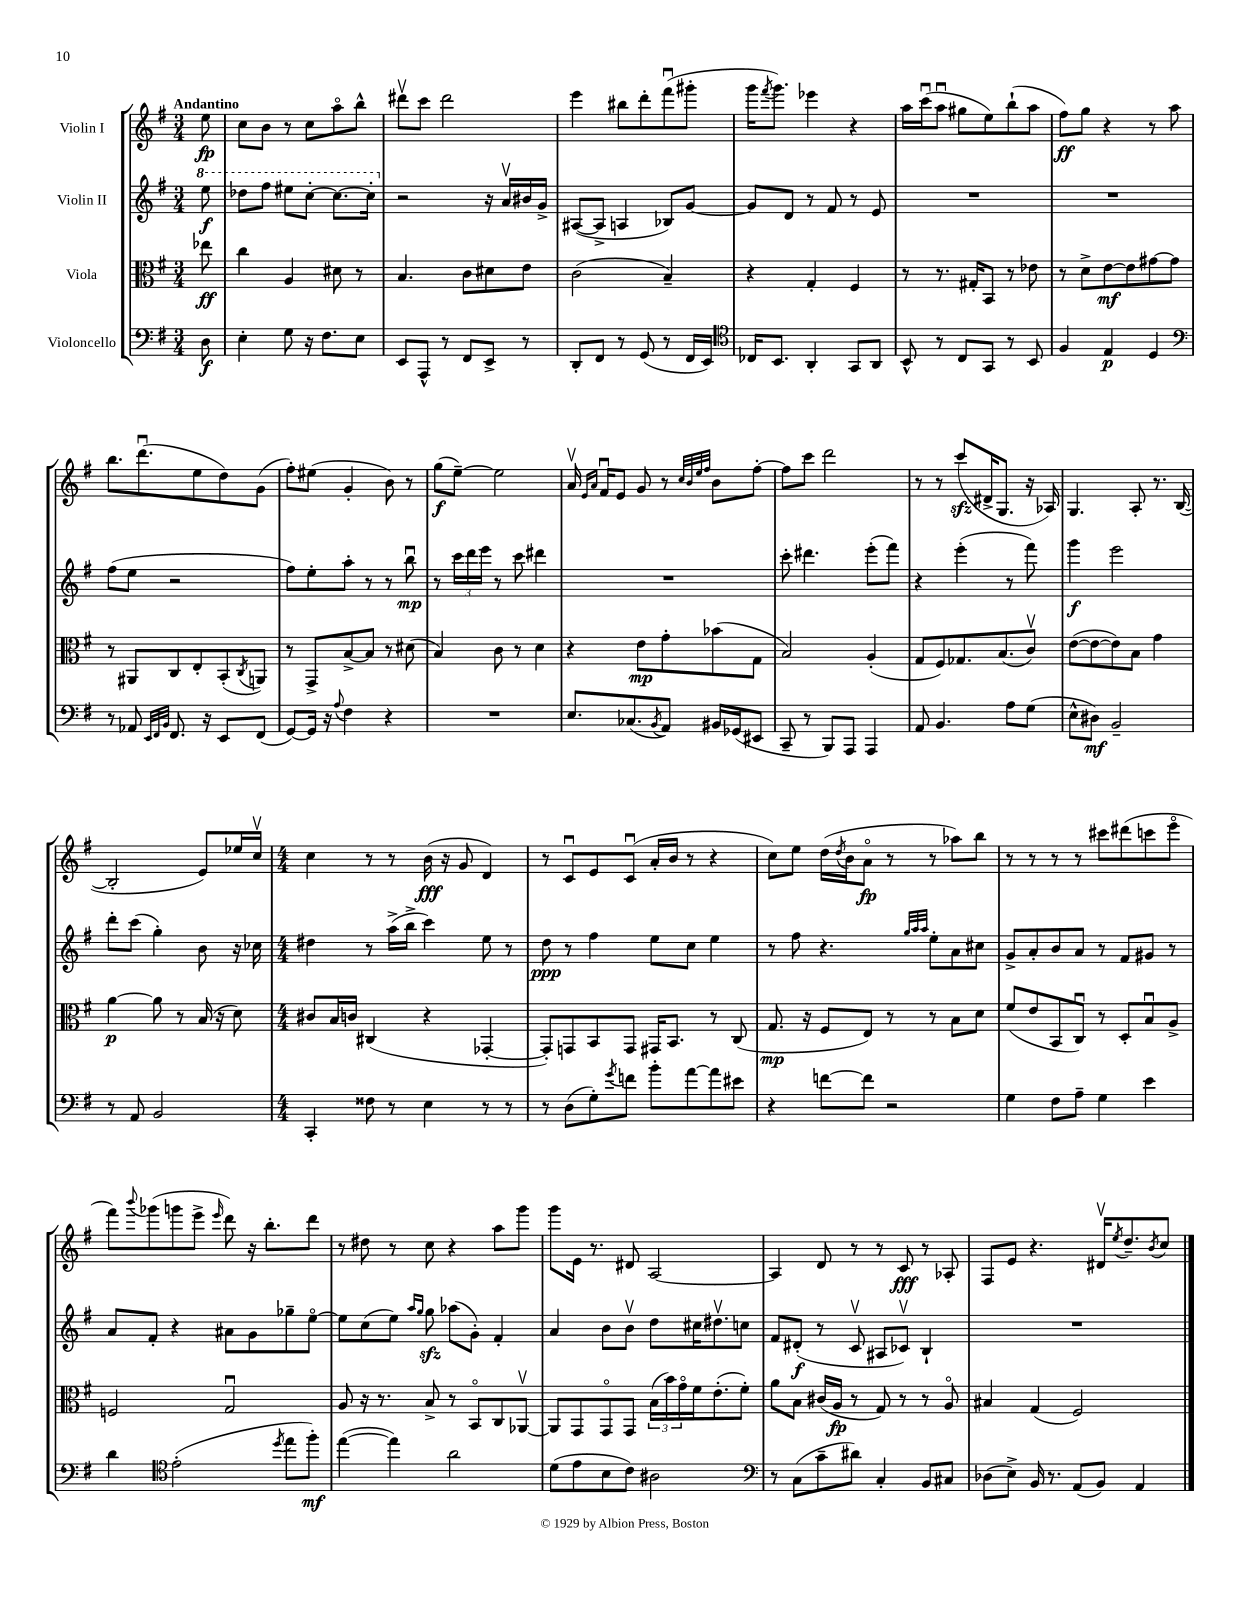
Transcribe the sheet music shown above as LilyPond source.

<<
\new StaffGroup <<
\new Staff = "s0" \with { instrumentName = "Violin I" } {
    \clef treble \key g \major \numericTimeSignature \time 3/4 \partial 8 \tempo "Andantino"
    e''8\fp |
    c''8 b'8 r8 c''8 a''8\flageolet b''8-^ |
    dis'''8\upbow c'''8 dis'''2 |
    e'''4 bis''8 d'''8-. fis'''8\downbow( gis'''8-. |
    g'''16 \acciaccatura { fis'''8 } g'''8.) ees'''4 r4 |
    a''16 c'''16\downbow( a''8\downbow gis''8 e''8) b''8-!( a''8 |
    fis''8\ff) g''8 r4 r8 a''8 |
    b''8. d'''8.\downbow( e''8 d''8) g'8( |
    fis''8-.) eis''8( g'4-. b'8) r8 |
    g''8\f( e''8~--) e''2 |
    a'16\upbow \grace { e'16 a'16 } fis'16\downbow e'8 g'8 r8 \grace { c''32 b'32 e''32 fis''32 } b'8 fis''8~-. |
    fis''8 c'''8 d'''2 |
    r8 r8 c'''8\sfz( dis'16-> g8. r16 aes16) |
    g4. a8-. r8. b16~( |
    b2-. e'8) ees''16 c''16\upbow |
    \numericTimeSignature \time 4/4 c''4 r8 r8 b'16\fff( r16 g'8 d'4) |
    r8 c'8\downbow e'8 c'8\downbow( a'16-. b'16 r8 r4 |
    c''8) e''8 d''16( \acciaccatura { d''8 } b'16 a'8\flageolet\fp r8 r8 aes''8) b''8 |
    r8 r8 r8 r8 cis'''8 dis'''8( c'''8 e'''8\flageolet |
    fis'''8) \appoggiatura { b'''8 } ges'''8( g'''8 e'''8-> \grace { e'''16 } d'''8) r16 b''8.-. d'''8 |
    r8 dis''8 r8 c''8 r4 a''8 g'''8 |
    g'''8 e'16 r8. dis'8 a2~ |
    a4 d'8 r8 r8 c'8\fff r8 aes8-. |
    fis8 e'8 r4. dis'16\upbow \acciaccatura { e''8 } d''8.-- \acciaccatura { b'8 } c''8 \bar "|." |
}
\new Staff = "s1" \with { instrumentName = "Violin II" } {
    \clef treble \key g \major \numericTimeSignature \time 3/4 \partial 8
    \ottava #1 e'''8\f |
    des'''8 fis'''8 eis'''8 c'''8~-. c'''8.~ c'''16-. \ottava #0 |
    r2 r16 a'16\upbow bis'16 g'16-> |
    ais8~( ais8-> a4 bes8) g'8~ |
    g'8 d'8 r8 fis'8 r8 e'8 |
    R2. |
    R2. |
    fis''8( e''8 r2 |
    fis''8) e''8-. a''8-. r8 r8 b''8\downbow\mp |
    r8 \tuplet 3/2 { c'''16 d'''16 e'''16 } r8 c'''8 dis'''4 |
    R2. |
    c'''8-. dis'''4. e'''8-.( fis'''8) |
    r4 e'''4-.( r8 fis'''8) |
    g'''4\f e'''2 |
    d'''8-. c'''8( g''4-.) b'8 r16 ces''16 |
    \numericTimeSignature \time 4/4 dis''4 r8 a''16->( b''16-> c'''4) e''8 r8 |
    d''8\ppp r8 fis''4 e''8 c''8 e''4 |
    r8 fis''8 r4. \grace { g''32 a''32 a''32 } e''8-. a'8 cis''8 |
    g'8-> a'8-. b'8 a'8 r8 fis'8 gis'8 r8 |
    a'8 fis'8-. r4 ais'8 g'8 ges''8-- e''8~\flageolet |
    e''8 c''8( e''8) \grace { a''16 g''16 } g''8\sfz aes''8( g'8-.) fis'4-. |
    a'4 b'8 b'8\upbow d''8 cis''16 dis''8.\upbow c''8 |
    fis'8 dis'8-.\f( r8 c'8\upbow ais8 ces'8\upbow) b4-! |
    R1 \bar "|." |
}
\new Staff = "s2" \with { instrumentName = "Viola" } {
    \clef alto \key g \major \numericTimeSignature \time 3/4 \partial 8
    ees''8\ff |
    c''4 a4 dis'8 r8 |
    b4. c'8 dis'8 e'8 |
    c'2( b4--) |
    r4 g4-. fis4 |
    r8 r8. gis16-. b,8 r8 ees'8 |
    r8 d'8-> e'8~\mf e'8 gis'8~ gis'8 |
    r8 ais,8 c8 e8-. b,8-.( \acciaccatura { c8 } a,8) |
    r8 g,8-> b8~-> b8 r8 dis'8( |
    b4) c'8 r8 d'4 |
    r4 e'8\mp g'8-. bes'8( g8 |
    b2) a4-.( |
    g8 fis8) ges8. b8.( c'8\upbow) |
    e'8~( e'8~ e'8) b8 g'4 |
    a'4~\p a'8 r8 b16( r16 d'8) |
    \numericTimeSignature \time 4/4 cis'8 b16 c'16 cis4( r4 ges,4~-. |
    ges,8-.) g,8 b,8 g,8 gis,16 b,8. r8 c8( |
    g8.\mp r16 fis8 e8) r8 r8 b8 d'8 |
    fis'8( e'8 b,8 c8\downbow) r8 d8-. b8\downbow a8-> |
    f2 g2\downbow |
    a8 r16 r8. b8-> r8 b,8\flageolet c8 aes,8~\upbow |
    aes,8 g,8 g,8\flageolet g,8 \tuplet 3/2 { b16( b'16) g'16\flageolet } fis'16 e'8.-.( fis'8-.) |
    a'8 b8 cis'16( a16\fp r8 g8) r8 r8 a8\flageolet |
    bis4 g4( fis2) \bar "|." |
}
\new Staff = "s3" \with { instrumentName = "Violoncello" } {
    \clef bass \key g \major \numericTimeSignature \time 3/4 \partial 8
    d8\f |
    e4-. g8 r16 fis8. e8 |
    e,8 a,,8-^ r8 fis,8 e,8-> r8 |
    d,8-. fis,8 r8 g,8( r8 fis,16 e,16) |
    \clef tenor ces16 b,8. a,4-. g,8 a,8 |
    b,8-^ r8 c8 g,8 r8 b,8 |
    fis4 e4\p d4 |
    \clef bass r8 aes,8 \grace { e,32 fis,32 b,32 } fis,8. r16 e,8 fis,8( |
    g,8~) g,16 r16 \appoggiatura { a8 } fis4 r4 |
    R2. |
    e8. ces8.( \acciaccatura { b,8 } a,8) bis,16 ges,16( eis,8 |
    c,8-- r8 b,,8) a,,8 a,,4 |
    a,8 b,4. a8 g8( |
    e8-^ dis8\mf) b,2-- |
    r8 a,8 b,2 |
    \numericTimeSignature \time 4/4 c,4-. fisis8 r8 e4 r8 r8 |
    r8 d8( g8-.) \acciaccatura { g'8 } f'8 b'8-. a'8~ a'8 eis'8 |
    r4 f'8~ f'8 r2 |
    g4 fis8 a8-- g4 e'4 |
    d'4 \clef tenor e'2-.( \acciaccatura { d''8 } e''8 fis''8-.\mf) |
    e''4~( e''4) a'2 |
    d'8( e'8 b8 c'8) ais2 |
    \clef bass r8 c8( c'8-- dis'8) c4-. b,8 cis8 |
    des8( e8->) b,16 r8. a,8( b,8) a,4 \bar "|." |
}
>>
>>
\layout { \context { \Score \remove "Bar_number_engraver" } }
